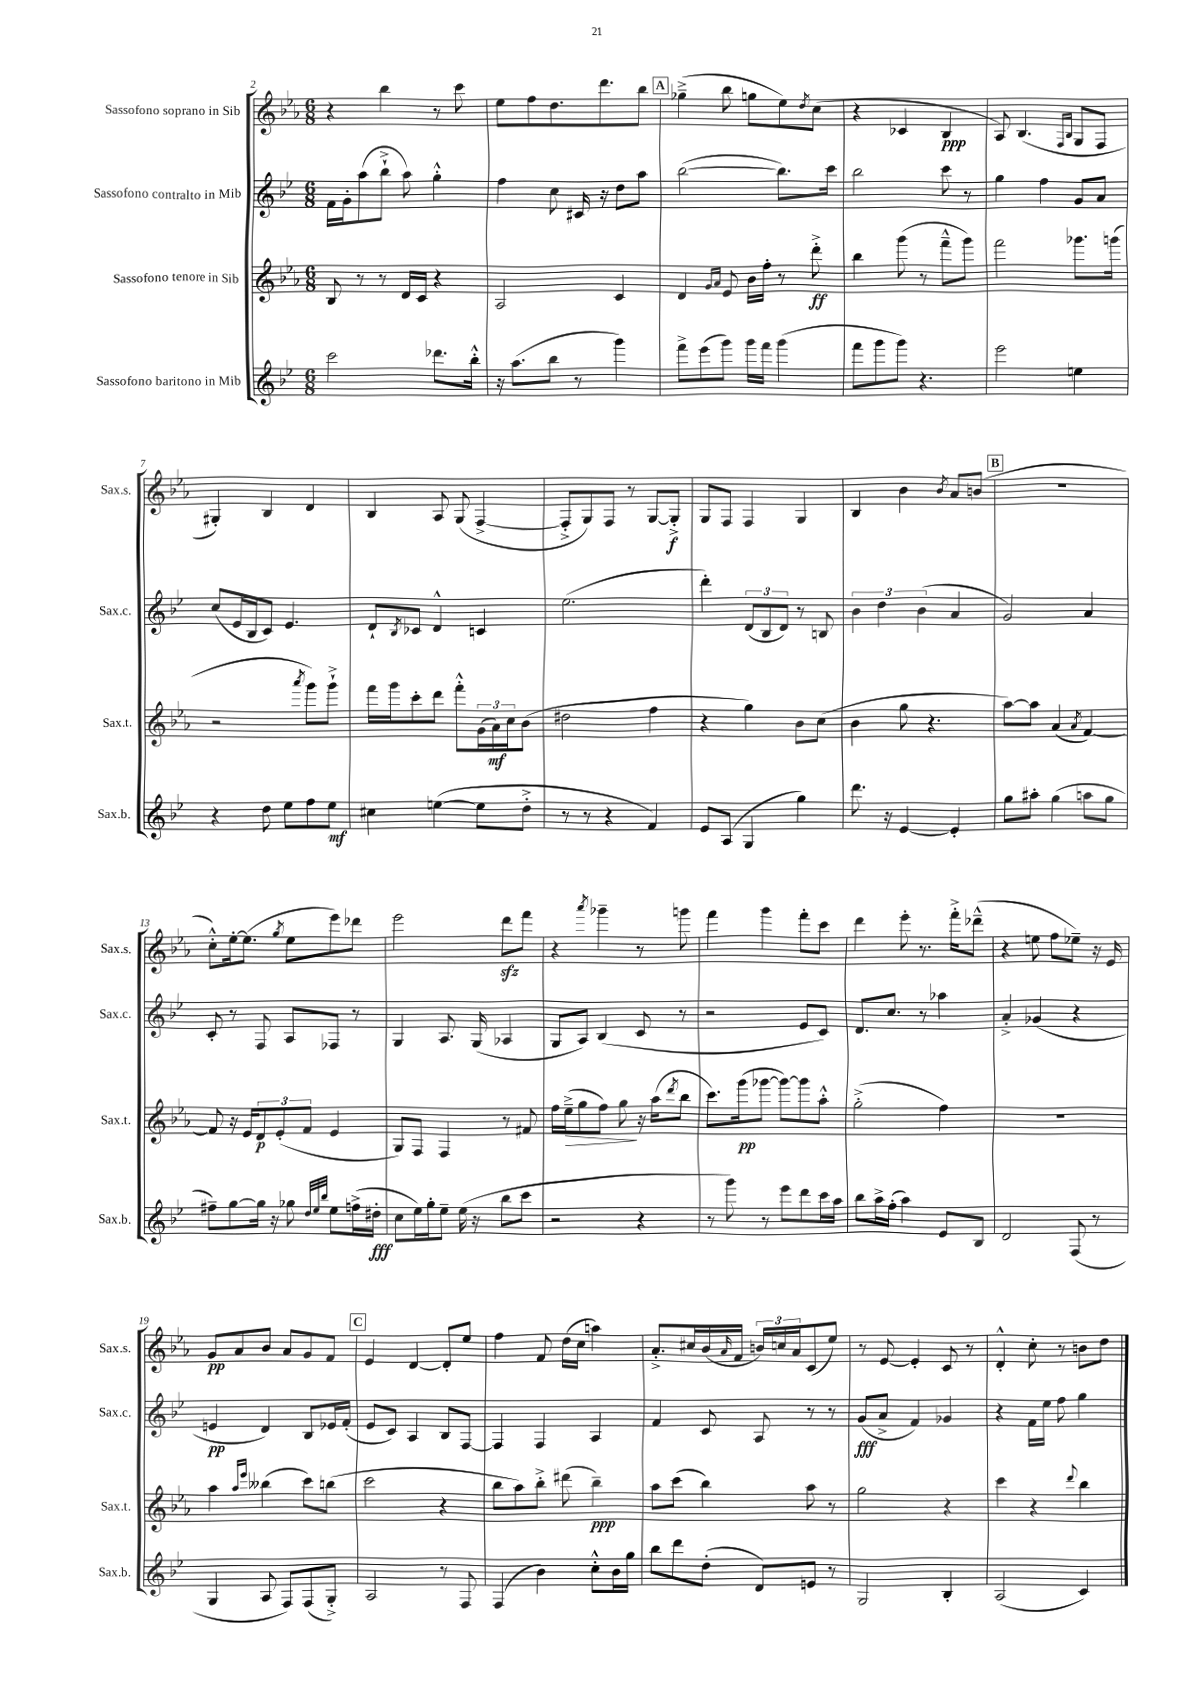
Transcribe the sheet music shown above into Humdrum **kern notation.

**kern	**dynam	**kern	**dynam	**kern	**dynam	**kern	**dynam
*part4	*part4	*part3	*part3	*part2	*part2	*part1	*part1
*staff4	*staff4	*staff3	*staff3	*staff2	*staff2	*staff1	*staff1
*I"Sassofono baritono in Mib	*	*I"Sassofono tenore in Sib	*	*I"Sassofono contralto in Mib	*	*I"Sassofono soprano in Sib	*
*I'Sax.b.	*	*I'Sax.t.	*	*I'Sax.c.	*	*I'Sax.s.	*
*clefG2	*	*clefG2	*	*clefG2	*	*clefG2	*
*k[b-e-]	*	*k[b-e-a-]	*	*k[b-e-]	*	*k[b-e-a-]	*
*M6/8	*	*M6/8	*	*M6/8	*	*M6/8	*
=2	=2	=2	=2	=2	=2	=2	=2
2ccc\	.	8B-/	.	16f\LL	.	4r	.
.	.	.	.	16g'\J	.	.	.
.	.	8r	.	(8aa\	.	.	.
.	.	8r	.	8bb-`^\J	.	4bb-\	.
.	.	16d/LL	.	8aa\)	.	.	.
.	.	16c/JJ	.	.	.	.	.
8.ddd-X\L	.	4r	.	4gg'^^\	.	8r	.
.	.	.	.	.	.	8ccc\	.
16bb-'^^\Jk	.	.	.	.	.	.	.
=3	=3	=3	=3	=3	=3	=3	=3
16r	.	2A-/	.	4ff\	.	8ee-\L	.
(8.aa\L	.	.	.	.	.	.	.
.	.	.	.	.	.	8ff\	.
8bb-\J	.	.	.	8cc\	.	8.dd\	.
8r	.	.	.	16c#X/	.	.	.
.	.	.	.	16r	.	8.ddd\	.
4ggg\)	.	4c/	.	8dd\L	.	.	.
.	.	.	.	8aa\J	.	8bb-\J	.
!!LO:REH:place=s1:t=A
=4	=4	=4	=4	=4	=4	=4	=4
8fff^\L	.	4d/	.	([2bb-\	.	(4gg-X~^\	.
(8eee-\	.	.	.	.	.	.	.
.	.	16qqg/LL	.	.	.	.	.
.	.	16qqa-/JJ	.	.	.	.	.
8ggg\J)	.	8e-/	.	.	.	8bb-\	.
16ggg\LL	.	16b-\LL	.	.	.	8ggn\L	.
16fff\JJ	.	16ff'\JJ	.	.	.	.	.
(4ggg\	.	8r	.	8.bb-\L])	.	8ee-\)	.
.	.	.	.	.	.	8qdd/	.
.	.	8ddd'^\	ff	.	.	(8cc\J	.
.	.	.	.	16ccc\Jk	.	.	.
=5	=5	=5	=5	=5	=5	=5	=5
8fff\L	.	4bb-\	.	2bb-\	.	4r	.
8ggg\	.	.	.	.	.	.	.
8ggg\J)	.	(8ggg\	.	.	.	4c-X/	.
4.r	.	8r	.	.	.	.	.
.	.	8fff~^^\L	.	8ccc\	.	4B-/	ppp
.	.	8ggg\J)	.	8r	.	.	.
=6	=6	=6	=6	=6	=6	=6	=6
2eee-\	.	2fff\	.	4gg\	.	8A-/)	.
.	.	.	.	.	.	(4.B-/	.
.	.	.	.	4ff\	.	.	.
.	.	.	.	.	.	16qqF/LL	.
.	.	.	.	.	.	16qqB-/JJ	.
4een\	.	8.ggg-X\L	.	8g/L	.	8G/L	.
.	.	.	.	8a/J	.	8F/J	.
.	.	(16gggn\Jk	.	.	.	.	.
!!LO:LB:g=z
=7	=7	=7	=7	=7	=7	=7	=7
4r	.	2r	.	(8cc/L	.	4G#X'/)	.
.	.	.	.	16e-/L	.	.	.
.	.	.	.	16B-/J	.	.	.
8dd\	.	.	.	8c/J)	.	4B-/	.
8ee-\L	.	.	.	4.e-/	.	.	.
.	.	8qaaa-/	.	.	.	.	.
8ff\	.	8ggg\L)	.	.	.	4d/	.
8ee-\J	mf	8ggg`^\J	.	.	.	.	.
=8	=8	=8	=8	=8	=8	=8	=8
4cc#X\	.	16fff\LL	.	8d`/L	.	4B-/	.
.	.	16ggg\J	.	.	.	.	.
.	.	.	.	8qB-/	.	.	.
.	.	8ccc'\	.	8c-X/J	.	.	.
([4een\	.	8ddd\J	.	4d^^/	.	8A-/	.
.	.	8fff'^^\L	.	.	.	(8G/	.
8ee\L]	.	(24g\L	.	4cn/	.	[4F^/	.
.	.	24a-\)	mf	.	.	.	.
.	.	24cc\J	.	.	.	.	.
8dd'^\J	.	(8b-\J	.	.	.	.	.
=9	=9	=9	=9	=9	=9	=9	=9
8r	.	2dd#X\	.	(2.ee-\	.	8F'^/L]	.
8r	.	.	.	.	.	8G/)	.
4r	.	.	.	.	.	8F/J	.
.	.	.	.	.	.	8r	.
4f/)	.	4ff\	.	.	.	[8G/L	.
.	.	.	.	.	.	8G'^/J]	f
=10	=10	=10	=10	=10	=10	=10	=10
8e-/L	.	4r	.	4ddd'\)	.	8G/L	.
(8A/J	.	.	.	.	.	8F/J	.
4G/	.	4gg\)	.	(12d/L	.	4F/	.
.	.	.	.	12B-/	.	.	.
.	.	.	.	12d/J)	.	.	.
4gg\)	.	8b-\L	.	8r	.	4G/	.
.	.	(8cc\J	.	8Bn/	.	.	.
=11	=11	=11	=11	=11	=11	=11	=11
8.ddd\	.	4b-\	.	6b-\	.	4B-/	.
.	.	.	.	6dd\	.	.	.
16r	.	.	.	.	.	.	.
[4e-/	.	8gg\	.	.	.	4b-\	.
.	.	.	.	(6b-\	.	.	.
.	.	4.r	.	.	.	.	.
.	.	.	.	.	.	8qb-/	.
4e-'/]	.	.	.	4a/	.	8a-/L	.
.	.	.	.	.	.	(8bn/J	.
!!LO:REH:place=s1:t=B
=12	=12	=12	=12	=12	=12	=12	=12
8gg\L	.	[8aa-\L)	.	2g/)	.	2.r	.
8aa#X'\J	.	8aa-\J]	.	.	.	.	.
(4gg\	.	(4a-/	.	.	.	.	.
.	.	8qa-/	.	.	.	.	.
8aan\L	.	[4f/)	.	4a/	.	.	.
8gg\J	.	.	.	.	.	.	.
!!LO:LB:g=z
=13	=13	=13	=13	=13	=13	=13	=13
8ff#X~\L)	.	8f/]	.	8c'/	.	8cc'^^\L)	.
[8gg\	.	16r	.	8r	.	[16ee-'\k	.
.	.	16e-/KL	.	.	.	(8.ee-\J]	.
16gg\Jk]	.	12d/	p	8F/	.	.	.
16r	.	.	.	.	.	.	.
.	.	(12e-'/	.	.	.	.	.
.	.	.	.	.	.	8qgg/	.
8gg-X\	.	.	.	8A/L	.	8ee-\L	.
.	.	12f/J	.	.	.	.	.
32qqdd/LLL	.	.	.	.	.	.	.
32qqee-/	.	.	.	.	.	.	.
32qqbb-/JJJ	.	.	.	.	.	.	.
8ee-\L	.	4e-/	.	8F-X/J	.	8eee-\)	.
(16ffn^\L	.	.	.	8r	.	8ddd-X\J	.
16dd#X'\JJ	fff	.	.	.	.	.	.
=14	=14	=14	=14	=14	=14	=14	=14
8cc\L	.	8G/L)	.	4G/	.	2eee-\	.
16ee-\L)	.	8F/J	.	.	.	.	.
16gg'\J	.	.	.	.	.	.	.
8ee-~\J	.	4F/	.	8.A/	.	.	.
(16ee-\	.	.	.	.	.	.	.
16r	.	.	.	(16G/	.	.	.
8bb-\L	.	8r	.	4A-X/	.	8dddzz\L	.
8ccc\J	.	8f#X/	.	.	.	8fff\J	.
=15	=15	=15	=15	=15	=15	=15	=15
2r	.	16ff\LL	.	8G/L	.	4r	.
!	!	!	!LO:HP:b	!	!	!	!
.	.	(16ee-~^\J	>	.	.	.	.
.	.	8gg\	.	8A/J)	.	.	.
.	.	.	.	.	.	8qaaa-/	.
.	.	8ff\J)	.	(4B-/	.	4ggg-X~\	.
.	.	8gg\	.	.	.	.	.
4r	.	16r	]	8c/	.	8r	.
.	.	(16aa-\KL	.	.	.	.	.
.	.	8qddd/	.	.	.	.	.
.	.	8bb-\J	.	8r	.	8gggn\	.
=16	=16	=16	=16	=16	=16	=16	=16
8r	.	8.ccc\L)	.	2r	.	4fff\	.
8ggg\)	.	.	.	.	.	.	.
.	.	(16ggg\k	pp	.	.	.	.
8r	.	[8ggg-X\J	.	.	.	4ggg\	.
8eee-\L	.	8ggg-\L_)	.	.	.	.	.
8ddd\	.	8ggg-\]	.	8e-/L	.	8fff'\L	.
16ccc\L	.	8aa-'^^\J	.	8c/J)	.	8ccc\J	.
16aa\JJ	.	.	.	.	.	.	.
=17	=17	=17	=17	=17	=17	=17	=17
8bb-\L	.	(2gg'^\	.	8.d/L	.	4ddd\	.
16aa^\L	.	.	.	.	.	.	.
(16ff'\JJ	.	.	.	8.cc/J	.	.	.
4aa\)	.	.	.	.	.	8eee-'\	.
.	.	.	.	8r	.	8.r	.
8e-/L	.	4ff\)	.	4aa-X\	.	.	.
.	.	.	.	.	.	16fff'^\KL	.
8B-/J	.	.	.	.	.	(8ddd-X~^^\J	.
=18	=18	=18	=18	=18	=18	=18	=18
2d/	.	2.r	.	4a'^/	.	4r	.
.	.	.	.	(4g-X/	.	8een\	.
.	.	.	.	.	.	8ff\L	.
(8F/	.	.	.	4r	.	8ee-X~\J)	.
8r	.	.	.	.	.	16r	.
.	.	.	.	.	.	16e-/	.
!!LO:LB:g=z
=19	=19	=19	=19	=19	=19	=19	=19
4G/	.	4aa-\	.	4en/	pp	8g/L	pp
.	.	.	.	.	.	8a-/	.
.	.	16qqaa-/LL	.	.	.	.	.
.	.	16qqeee-/JJ	.	.	.	.	.
8A/	.	(4bb--X\	.	4d/)	.	8b-/J	.
8F/L)	.	.	.	.	.	8a-/L	.
(8F/	.	8ccc\L)	.	8B-/L	.	8g/	.
8G'^/J)	.	(8bbn\J	.	16e-X/L	.	8f/J	.
.	.	.	.	(16f'/JJ	.	.	.
!!LO:REH:place=s1:t=C
=20	=20	=20	=20	=20	=20	=20	=20
2A/	.	2ccc\	.	8e-/L	.	4e-/	.
.	.	.	.	8c/J)	.	.	.
.	.	.	.	4A/	.	[4d/	.
8r	.	4r	.	8B-/L	.	8d'/L]	.
8F/	.	.	.	[8F/J	.	8ee-/J	.
=21	=21	=21	=21	=21	=21	=21	=21
(4F/	.	8bb-\L	.	4F/]	.	4ff\	.
.	.	8aa-\)	.	.	.	.	.
4b-\)	.	8bb-'^\J	.	4F/	.	8f/	.
.	.	(8ddd#X\	.	.	.	(16dd\LL	.
.	.	.	.	.	.	16cc\JJ	.
8cc'^^\L	.	4bb-~\)	ppp	4A/	.	4aan\)	.
16b-\L	.	.	.	.	.	.	.
16gg\JJ	.	.	.	.	.	.	.
=22	=22	=22	=22	=22	=22	=22	=22
8bb-\L	.	8aa-\L	.	4f/	.	8.a-'^/L	.
8ddd\	.	(8ccc\J	.	.	.	.	.
.	.	.	.	.	.	16cc#X/L	.
(8dd'\J	.	4bb-\)	.	8c/	.	(16b-/	.
.	.	.	.	.	.	16qqa-/	.
.	.	.	.	.	.	16f/JJ	.
8d/L)	.	.	.	8A/	.	24bn/LL)	.
.	.	.	.	.	.	24ccn/	.
.	.	.	.	.	.	24a-/J	.
8en/J	.	8aa-\	.	8r	.	(8c/	.
8r	.	8r	.	8r	.	8ee-/J)	.
=23	=23	=23	=23	=23	=23	=23	=23
2G/	.	2gg\	.	(8g/L	fff	8r	.
.	.	.	.	8a^/J	.	[8e-/	.
.	.	.	.	4f/)	.	4e-'/]	.
4B-'/	.	4r	.	4g-X/	.	8c/	.
.	.	.	.	.	.	8r	.
=24	=24	=24	=24	=24	=24	=24	=24
(2A/	.	4ccc\	.	4r	.	4d'^^/	.
.	.	4r	.	16f\LL	.	8cc'\	.
.	.	.	.	16ee-\JJ	.	.	.
.	.	.	.	8ff\	.	8r	.
.	.	8qqddd/	.	.	.	.	.
4c/)	.	4bb-\	.	4gg\	.	8bn\L	.
.	.	.	.	.	.	8dd\J	.
==	==	==	==	==	==	==	==
*-	*-	*-	*-	*-	*-	*-	*-
